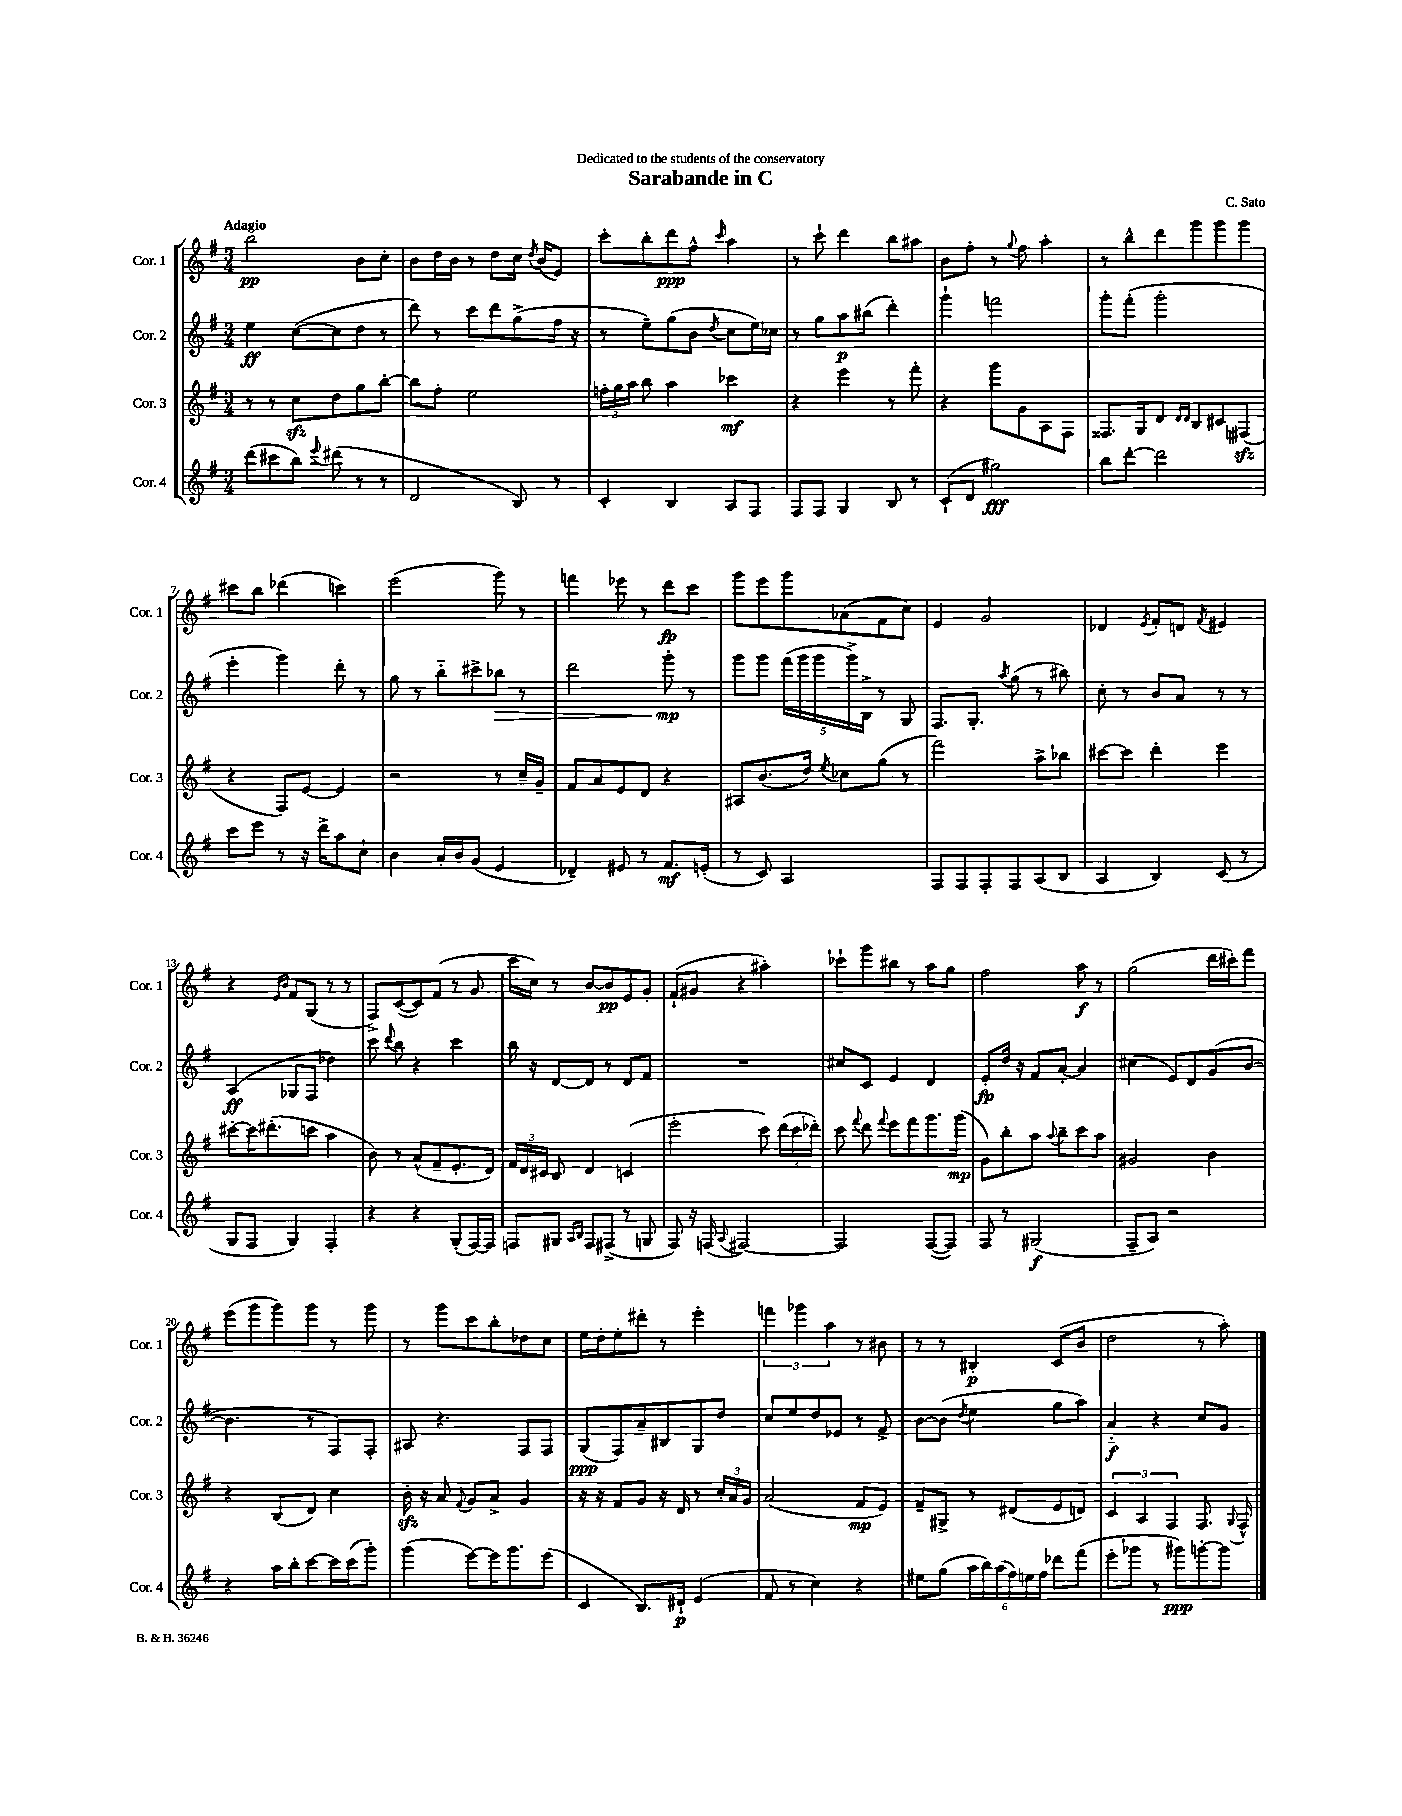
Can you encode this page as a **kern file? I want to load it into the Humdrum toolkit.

**kern	**dynam	**kern	**dynam	**kern	**dynam	**kern	**dynam
*part4	*part4	*part3	*part3	*part2	*part2	*part1	*part1
*staff4	*staff4	*staff3	*staff3	*staff2	*staff2	*staff1	*staff1
*I"Cor. 4	*	*I"Cor. 3	*	*I"Cor. 2	*	*I"Cor. 1	*
*I'Cor. 4	*	*I'Cor. 3	*	*I'Cor. 2	*	*I'Cor. 1	*
*clefG2	*	*clefG2	*	*clefG2	*	*clefG2	*
*k[f#]	*	*k[f#]	*	*k[f#]	*	*k[f#]	*
*M3/4	*	*M3/4	*	*M3/4	*	*M3/4	*
=1	=1	=1	=1	=1	=1	=1	=1
!	!	!	!	!	!	!LO:TX:a:B:t=Adagio	!
(8ddd\L	.	8r	.	4ee\	ff	2bb\	pp
8ccc#X\	.	8r	.	.	.	.	.
8bb\J)	.	8cczz\L	.	([8cc\L	.	.	.
8qqeee/	.	.	.	.	.	.	.
(8ddd#X\	.	8dd\	.	8cc\]	.	.	.
8r	.	8gg\	.	8dd\J	.	8b\L	.
8r	.	[8bb'\J	.	8r	.	8cc'\J	.
=2	=2	=2	=2	=2	=2	=2	=2
2d/	.	8bb\L]	.	8ddd\)	.	8b\L	.
.	.	8ff#'\J	.	8r	.	16dd\L	.
.	.	.	.	.	.	16b\JJ	.
.	.	2ee\	.	8ccc\L	.	8r	.
.	.	.	.	8ddd\	.	8dd\L	.
8B/)	.	.	.	(8gg^\	.	16cc\Jk	.
.	.	.	.	.	.	8qdd/	.
.	.	.	.	.	.	(16b/KL	.
8r	.	.	.	16ff#\Jk	.	8e/J)	.
.	.	.	.	16r	.	.	.
=3	=3	=3	=3	=3	=3	=3	=3
4c'/	.	24ffn'\LL	.	8r	.	8ccc'\L	.
.	.	24gg\	.	.	.	.	.
.	.	24aa\JJ	.	.	.	.	.
.	.	8bb\	.	8ee~\L)	.	8bb'\	.
4B/	.	4aa\	.	(8gg\	.	8ddd\	ppp
.	.	.	.	8b\J	.	8ff#^^\J	.
.	.	.	.	8qdd/	.	16qqccc/	.
8A/L	.	4ccc-X\	mf	8cc\L	.	4aa\	.
8F#/J	.	.	.	16ee\L)	.	.	.
.	.	.	.	16cc-X\JJ	.	.	.
=4	=4	=4	=4	=4	=4	=4	=4
8F#/L	.	4r	.	8r	.	8r	.
8F#/J	.	.	.	8gg\L	.	8ccc`\	.
4G/	.	4eee\	.	8aa\	p	4ddd\	.
.	.	.	.	(8bb#X\J	.	.	.
8B/	.	8r	.	4ddd'\)	.	8bb\L	.
8r	.	8fff#'\	.	.	.	8aa#X\J	.
=5	=5	=5	=5	=5	=5	=5	=5
(8c`/L	.	4r	.	4ggg`\	.	8b\L	.
8d/J	.	.	.	.	.	8ff#'\J	.
2gg#X\)	fff	8ggg\L	.	2fffn\	.	8r	.
.	.	.	.	.	.	8qqgg/	.
.	.	8g\	.	.	.	8ff#\	.
.	.	8A\	.	.	.	4aa'\	.
.	.	8F#\J	.	.	.	.	.
=6	=6	=6	=6	=6	=6	=6	=6
8bb\L	.	8.F##X/L	.	8ggg'\L	.	8r	.
[8ddd'\J	.	.	.	(8fff#'\J	.	8bb^^\L	.
.	.	16G/k	.	.	.	.	.
2ddd\]	.	8d/J	.	2ggg'\	.	8ddd\	.
.	.	16qqd/LL	.	.	.	.	.
.	.	16qqd/JJ	.	.	.	.	.
.	.	8B/L	.	.	.	8ggg\	.
.	.	8c#X/	.	.	.	8ggg\	.
.	.	(8F#Xzz/J	.	.	.	8ggg\J	.
!!LO:LB:g=z
=7	=7	=7	=7	=7	=7	=7	=7
8ccc\L	.	4r	.	4eee'\	.	8ccc#X\L	.
8eee\J	.	.	.	.	.	8bb\J	.
8r	.	8F#/L)	.	4ggg\)	.	(4ddd-X\	.
16r	.	[8e/J	.	.	.	.	.
16ddd^\KL	.	.	.	.	.	.	.
8aa\	.	4e/]	.	8ddd'\	.	4cccn\)	.
8cc`\J	.	.	.	8r	.	.	.
=8	=8	=8	=8	=8	=8	=8	=8
4b\	.	2r	.	8gg\	.	(2eee\	.
.	.	.	.	8r	.	.	.
16a'/LL	.	.	.	8bb\L	.	.	.
16b/J	.	.	.	.	.	.	.
(8g/J	.	.	.	8ccc#X^\	.	.	.
!	!	!	!	!	!LO:HP:b	!	!
4e/	.	8r	.	8bb-X\J	>	8ggg\)	.
.	.	16cc~/LL	.	8r	.	8r	.
.	.	16g~/JJ	.	.	.	.	.
=9	=9	=9	=9	=9	=9	=9	=9
4d-X~/)	.	8f#/L	.	2ddd\	.	4fffn\	.
.	.	8a/	.	.	.	.	.
8e#X/	.	8e/	.	.	.	8eee-X\	.
8r	.	8d/J	.	.	.	8r	.
8.f#/L	mf	4r	.	8ggg'\	mp	8ddd\L	fp
.	.	.	.	8r	]	8ccc\J	.
(16en'/Jk	.	.	.	.	.	.	.
=10	=10	=10	=10	=10	=10	=10	=10
8r	.	8A#X/L	.	8ggg\L	.	8ggg\L	.
8c/)	.	(8.b/	.	8ggg\J	.	8eee\	.
2A/	.	.	.	(20fff#\LL	.	8ggg\	.
.	.	.	.	20ggg\	.	.	.
.	.	16dd/Jk)	.	.	.	.	.
.	.	.	.	20ggg\	.	.	.
.	.	8qee/	.	.	.	.	.
.	.	8cc-X\L	.	.	.	(8a-X\	.
.	.	.	.	20ggg^\)	.	.	.
.	.	.	.	20B^\JJ	.	.	.
.	.	(8gg\J	.	8r	.	8f#\	.
.	.	8r	.	8G/	.	8cc\J)	.
=11	=11	=11	=11	=11	=11	=11	=11
8F#/L	.	2fff#\)	.	8.F#/L	.	4e/	.
8F#/	.	.	.	.	.	.	.
.	.	.	.	8.G'/J	.	.	.
8F#'/	.	.	.	.	.	2g/	.
.	.	.	.	8qaa/	.	.	.
8F#/	.	.	.	(8gg\	.	.	.
(8A/	.	8aa^\L	.	8r	.	.	.
8B/J	.	8bb-X\J	.	8bb#X\)	.	.	.
=12	=12	=12	=12	=12	=12	=12	=12
4A/	.	[8ccc#X\L	.	8cc'\	.	4d-X/	.
.	.	8ccc#\J]	.	8r	.	.	.
.	.	.	.	.	.	8qe/	.
4B/)	.	4ddd'\	.	8b/L	.	8f#'/L	.
.	.	.	.	8a/J	.	8dn/J	.
.	.	.	.	.	.	8qf#/	.
(8c/	.	4eee\	.	8r	.	4e#X/	.
8r	.	.	.	8r	.	.	.
!!LO:LB:g=z
=13	=13	=13	=13	=13	=13	=13	=13
8G/L	.	[8ccc#X'\L	.	(4A/	ff	4r	.
8F#/J	.	16ccc#\K]	.	.	.	.	.
.	.	(8.ddd#X'\	.	.	.	.	.
.	.	.	.	.	.	16qqe/LL	.
.	.	.	.	.	.	16qqb/JJ	.
4G/)	.	.	.	8G-X/L	.	8f#/L	.
.	.	8cccn\J	.	8F#/J	.	(8G/J	.
4F#'/	.	4aa\	.	4dd-X\)	.	8r	.
.	.	.	.	.	.	8r	.
=14	=14	=14	=14	=14	=14	=14	=14
4r	.	8b\)	.	8ccc\	.	8F#^/L)	.
.	.	.	.	8qqddd/	.	.	.
.	.	8r	.	8bb\	.	([8c/	.
4r	.	(8a^^/L	.	4r	.	8c/])	.
.	.	8f#~/	.	.	.	(8f#/J	.
(8G'/L	.	8.e'/	.	4ccc\	.	8r	.
[16F#/L)	.	.	.	.	.	8g/	.
16F#/JJ]	.	16d/Jk)	.	.	.	.	.
=15	=15	=15	=15	=15	=15	=15	=15
8Fn/L	.	24f#/LL	.	16bb\	.	16ccc\LL	.
.	.	24d/	.	.	.	.	.
.	.	.	.	16r	.	16cc\JJ)	.
.	.	24c#X/JJ	.	.	.	.	.
8G#X/J	.	8B/	.	[8d/L	.	8r	.
16qqA/LL	.	.	.	.	.	.	.
16qqB/JJ	.	.	.	.	.	.	.
8F/L	.	4d/	.	8d/J]	.	[8b/L	.
(8F#X^/J	.	.	.	8r	.	8b/]	pp
8r	.	(4cn/	.	8d/L	.	8e/	.
8Gn/	.	.	.	8f#/J	.	8g'/J	.
=16	=16	=16	=16	=16	=16	=16	=16
8F#/)	.	2eee'\	.	2.r	.	(8f#`/L	.
16r	.	.	.	.	.	8g#X/J	.
(16Fn/	.	.	.	.	.	.	.
8qqA/	.	.	.	.	.	.	.
[2F#X/)	.	.	.	.	.	4r	.
.	.	8ccc\)	.	.	.	4aa#X'\)	.
.	.	(24ddd\LL	.	.	.	.	.
.	.	24ccc\	.	.	.	.	.
.	.	24ddd-X'\JJ)	.	.	.	.	.
=17	=17	=17	=17	=17	=17	=17	=17
2F#/]	.	8ccc\	.	8cc#X/L	.	8ccc-X`\L	.
.	.	8qqfff#/	.	.	.	.	.
.	.	8ddd\	.	8c/J	.	8ggg\	.
.	.	8qqfff#/	.	.	.	.	.
.	.	8eee\L	.	4e/	.	8bb#X\J	.
.	.	8fff#\	.	.	.	8r	.
([8F#/L	.	8.ggg\	.	4d/	.	8aa\L	.
8F#/J])	.	.	.	.	.	8gg\J	.
.	.	(16ggg\Jk	mp	.	.	.	.
=18	=18	=18	=18	=18	=18	=18	=18
8F#/	.	8g\L)	.	8e'/L	fp	2ff#\	.
8r	.	8bb'\	.	16dd/Jk	.	.	.
.	.	.	.	16r	.	.	.
(2G#X/	f	8aa\J	.	8f#/L	.	.	.
.	.	8qqaa/	.	.	.	.	.
.	.	8bb~\L	.	[8a'/J	.	.	.
.	.	8ccc\	.	4a/]	.	8aa\	f
.	.	8aa\J	.	.	.	8r	.
=19	=19	=19	=19	=19	=19	=19	=19
8F#~/L	.	2g#X/	.	(4cc#X\	.	(2gg\	.
8A/J)	.	.	.	.	.	.	.
2r	.	.	.	8e/L)	.	.	.
.	.	.	.	8d/	.	.	.
.	.	4b\	.	(8g/	.	16ddd\LL	.
.	.	.	.	.	.	16ccc#X'\J)	.
.	.	.	.	[8b/J	.	8fff#\J	.
!!LO:LB:g=z
=20	=20	=20	=20	=20	=20	=20	=20
4r	.	4r	.	4.b\]	.	(8eee\L	.
.	.	.	.	.	.	8ggg\	.
16aa\LL	.	(8B/L	.	.	.	8ggg\)	.
16bb'\J	.	.	.	.	.	.	.
[8ccc\	.	8d/J)	.	8r	.	8ggg\J	.
16ccc\L]	.	4cc\	.	8F#/L)	.	8r	.
(16ccc\J	.	.	.	.	.	.	.
8ggg'\J)	.	.	.	8F#'/J	.	8ggg\	.
=21	=21	=21	=21	=21	=21	=21	=21
(4ggg\	.	16bzz'\	.	8A#X/	.	8r	.
.	.	16r	.	.	.	.	.
.	.	8a/	.	4.r	.	8ggg\L	.
.	.	8qqf#/	.	.	.	.	.
[8eee\L)	.	8g/L	.	.	.	8ccc\	.
16eee\K]	.	8a^/J	.	.	.	8bb'\	.
8.ggg\	.	.	.	.	.	.	.
.	.	4g/	.	8F#/L	.	8dd-X\	.
(8eee\J	.	.	.	8F#/J	.	8cc\J	.
=22	=22	=22	=22	=22	=22	=22	=22
4c/	.	16r	.	(8G/L	ppp	16ee\LL	.
.	.	16r	.	.	.	16dd'\J	.
.	.	8f#/L	.	8F#/)	.	8ee'\	.
8.B/L)	.	8g/J	.	8a~/	.	8ddd#X'\J	.
.	.	16r	.	8B#X/	.	8r	.
16d#X`/Jk	p	16d/	.	.	.	.	.
(4e/	.	8r	.	8G/	.	4eee'\	.
.	.	24cc'/LL	.	8dd/J	.	.	.
.	.	24a/	.	.	.	.	.
.	.	24g/JJ	.	.	.	.	.
=23	=23	=23	=23	=23	=23	=23	=23
8f#/	.	(2a/	.	8cc/L	.	6fffn\	.
8r	.	.	.	8ee/	.	.	.
.	.	.	.	.	.	6ggg-X\	.
4cc\)	.	.	.	8dd/	.	.	.
.	.	.	.	.	.	6aa\	.
.	.	.	.	8e-X/J	.	.	.
4r	.	8f#/L	mp	8r	.	8r	.
.	.	8e/J)	.	8f#^/	.	8b#X\	.
=24	=24	=24	=24	=24	=24	=24	=24
8ee#X\L	.	8f#~/L	.	[8b\L	.	8r	.
(8gg\J	.	8G#X^/J	.	(8b\J]	.	8r	.
.	.	.	.	8qdd/	.	.	.
24aa\LL	.	8r	.	4ee\	.	4B#X'/	p
24bb\)	.	.	.	.	.	.	.
(24aa\	.	.	.	.	.	.	.
24ff#\)	.	(8d#X/L	.	.	.	.	.
24een\	.	.	.	.	.	.	.
24ff#\JJ	.	.	.	.	.	.	.
8ddd-X\L	.	8e/	.	8gg\L	.	(8c/L	.
(8fff#\J	.	8dn/J)	.	8aa\J)	.	8b/J	.
=25	=25	=25	=25	=25	=25	=25	=25
8eee'\L	.	6c/	.	4a/	f	2dd\	.
8ggg-X\J	.	.	.	.	.	.	.
.	.	6A/	.	.	.	.	.
8r	.	.	.	4r	.	.	.
.	.	6F#/	.	.	.	.	.
8ggg#X\L)	ppp	.	.	.	.	.	.
[8gggn'\	.	8.F#/	.	8cc/L	.	8r	.
8ggg\J]	.	.	.	8g/J	.	8aa'\)	.
.	.	8qqG/	.	.	.	.	.
.	.	16F#^^/	.	.	.	.	.
==	==	==	==	==	==	==	==
*-	*-	*-	*-	*-	*-	*-	*-
